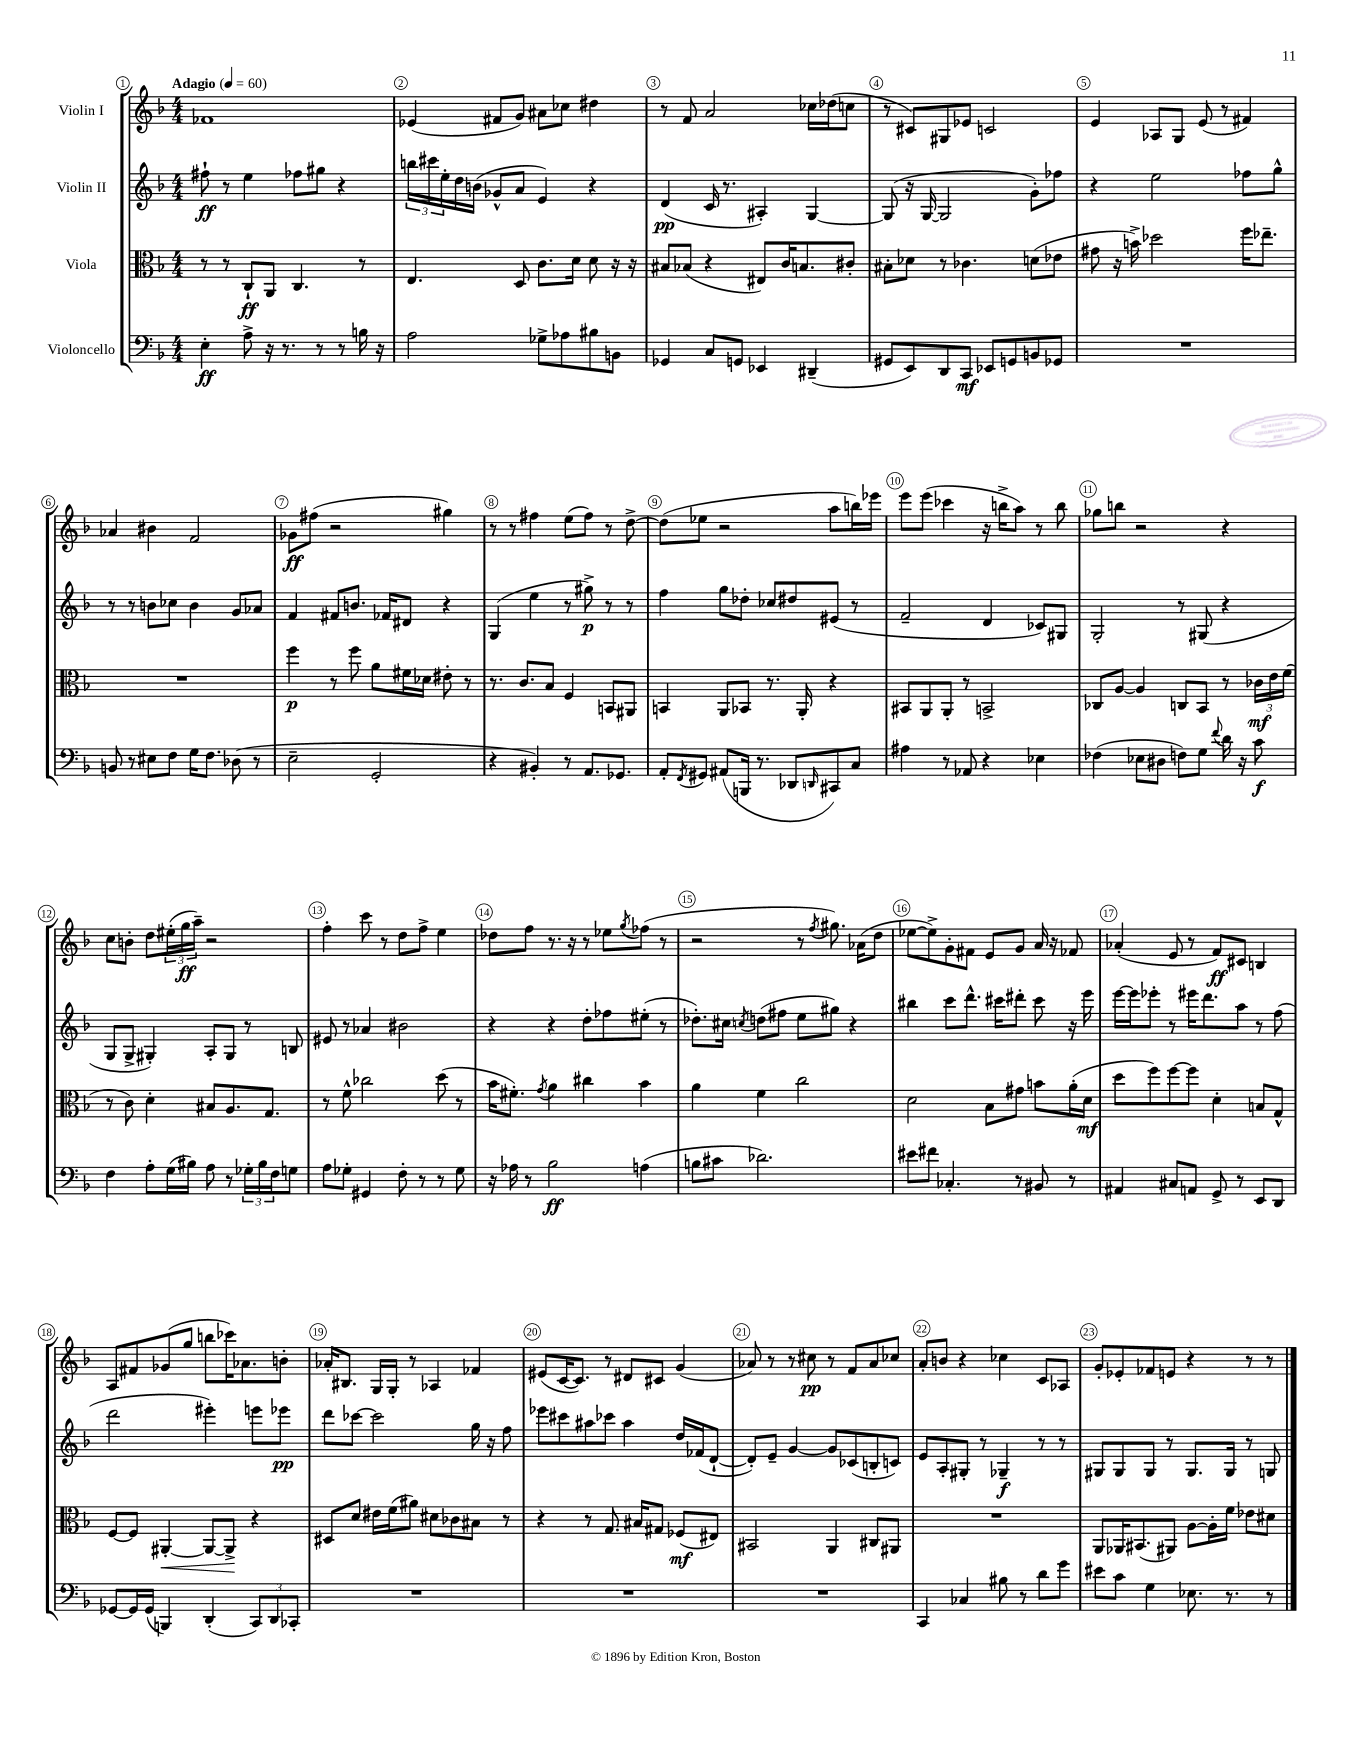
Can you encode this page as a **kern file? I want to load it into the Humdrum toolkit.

**kern	**kern	**kern	**kern
*staff4	*staff3	*staff2	*staff1
*clefF4	*clefC3	*clefG2	*clefG2
*k[b-]	*k[b-]	*k[b-]	*k[b-]
*M4/4	*M4/4	*M4/4	*M4/4
*MM60	*MM60	*MM60	*MM60
4E'	8r	8ff#`	1f-
.	8r	8r	.
8A^	8C`	4ee	.
16r	8AA	.	.
8.r	.	.	.
.	4.C	8ff-	.
8r	.	8gg#	.
8r	.	4r	.
16B	8r	.	.
16r	.	.	.
=	=	=	=
2A	4.E	24bb	(4e-
.	.	24ccc#	.
.	.	24ee'	.
.	.	16dd	.
.	.	(16b	.
.	.	8g-^^	8f#
.	8D	8a	8g)
8G-^	8.c	4e)	8a#
8A-	.	.	8cc-
.	16d	.	.
8B#	8d	4r	4dd#
8BB	16r	.	.
.	16r	.	.
=	=	=	=
4GG-	8B#	(4d	8r
.	(8B-	.	8f
8C	4r	16c	2a
.	.	8.r	.
8GG	.	.	.
4EE-	8E#)	4A#')	.
.	16c	.	.
.	8.B	.	.
(4DD#~	.	[4G	16cc-
.	.	.	(16dd-
.	8c#'	.	8cc
=	=	=	=
8GG#	8B#'	(8G]	8r
8EE)	8d-	16r	8c#)
.	.	[16G	.
8DD	8r	2G]	8G#
8CC	4.c-	.	8e-
8EE-	.	.	2c
8GG	.	.	.
8BB	(8d	8g')	.
8GG-	8e-	8ff-	.
=	=	=	=
1r	8g#	4r	4e
.	16r	.	.
.	16b^)	.	.
.	2dd-	2ee	8A-
.	.	.	8G
.	.	.	(8e
.	.	.	8r
.	16ff	8ff-	4f#)
.	8.ee-~	.	.
.	.	8gg^^	.
=	=	=	=
8BB	1r	8r	4a-
8r	.	8r	.
8E#	.	8b	4b#
8F	.	8cc-	.
16G	.	4b	2f
8.F	.	.	.
(8D-	.	8g	.
8r	.	8a-	.
=	=	=	=
2E~	4ff	4f	8g-
.	.	.	(8ff#
.	8r	8f#	2r
.	8ff	8.b	.
2GG'	8a	.	.
.	.	16f-	.
.	16f#	8d#	.
.	16d-	.	.
.	8e#'	4r	4gg#)
.	8r	.	.
=	=	=	=
4r	8.r	(4G	8r
.	.	.	8r
.	8.c	.	.
4BB#')	.	4ee	4ff#
.	8B-	.	.
8r	4F	8r	(8ee
8.AA	.	8gg#^)	8ff#)
.	8BB	8r	8r
8.GG-	.	.	.
.	8AA#	8r	[8dd^
=	=	=	=
8AA'	4BB	4ff	(8dd]
8qFF	.	.	.
8GG#	.	.	8ee-
(8AA#	8AA	8gg	2r
16BBB	8BB-	8dd-'	.
8.r	.	.	.
.	8.r	8cc-	.
8DD-	.	8dd#	.
.	16AA'	.	.
16qqDD	.	.	.
8CC#)	4r	(8e#	8aa
8C	.	8r	16bb)
.	.	.	16eee-
=	=	=	=
4A#	8BB#	2f~	8eee
.	8AA	.	(8eee
8r	8AA'	.	4ccc-
8AA-	8r	.	.
4r	2BB^	4d	16r
.	.	.	16bb^
.	.	.	8aa)
4E-	.	8c-)	8r
.	.	8G#	8bb
=	=	=	=
(4F-	8C-	2G'	8gg-
.	[8A	.	8bb
8E-	4A]	.	2r
8D#	.	.	.
8F)	8C	8r	.
8G	8BB-	(8G#	.
8qqf	.	.	.
16d	8r	4r	4r
16r	.	.	.
8c	24c-	.	.
.	24e	.	.
.	(24f	.	.
=	=	=	=
4F	8r	8G	8cc
.	8c)	8G^	8b'
8A'	4d'	4G#')	8dd
(16G	.	.	(24ee#'
.	.	.	24gg
16B#)	.	.	.
.	.	.	24aa~)
8A	8B#	8A'	2r
8r	8.A	8G#	.
24G-'	.	8r	.
24B#	.	.	.
.	8.G	.	.
24F	.	.	.
8G	.	8B	.
=	=	=	=
8A	8r	8e#	4ff'
8G-'	8f^^	8r	.
4GG#	2cc-	4a-	8ccc
.	.	.	8r
8F'	.	2b#	8dd
8r	.	.	8ff^
8r	(8dd	.	4ee
8G-	8r	.	.
=	=	=	=
16r	16b-	4r	8dd-
16A-	8.f#')	.	.
8r	.	.	8ff
.	8qg	.	.
2B-	4a	4r	8.r
.	.	.	16r
.	4cc#	8dd'	8r
.	.	8ff-	8ee-
.	.	.	8qgg
(4A	4b-	(8ee#'	(8ff-
.	.	8r	8r
=	=	=	=
8B	4a	8.dd-')	2r
8c#	.	.	.
.	.	16cc#	.
.	.	8qcc	.
2.d-)	4f	(8dd	.
.	.	8ff#	.
.	2cc	8ee	8r
.	.	.	8qff
.	.	8gg#)	8.gg#)
.	.	4r	.
.	.	.	(16a-
.	.	.	8dd
=	=	=	=
8e#	2d	4bb#	[8ee-
8f#	.	.	8ee-^])
4.C-'	.	8ccc	8g'
.	.	8.ddd^^	8f#
.	8B-	.	8e
.	.	16ccc#	.
8r	8g#	8ddd#'	8g
8BB#	8b	8ccc#	16a
.	.	.	16r
8r	(16a'	16r	8f-
.	16d	16eee	.
=	=	=	=
4AA#	8dd	[16eee	(4a-'
.	.	16eee]	.
.	8ff)	8eee-'	.
8C#	[8ff	8r	8e
8AA	8ff]	16eee#	8r
.	.	8.ddd	.
8GG^	4d'	.	8f)
8r	.	8aa	8c#
8EE	8B	8r	4B
8DD	8G^^	(8ff	.
=	=	=	=
[8GG-	[8F	2ddd	8A
16GG-]	8F]	.	8f#
(16GG-	.	.	.
4BBB)	[4AA#'	.	(8g-
.	.	.	8gg
(4DD'	8AA#_	4eee#')	8bb
.	8AA#^]	.	16ccc-)
.	.	.	8.a-
12CC)	4r	8eee	.
12DD	.	.	.
.	.	8eee-	8b'
12CC-'	.	.	.
=	=	=	=
1r	8D#	8ddd	16a-'
.	.	.	8.B#
.	8d	[8ccc-	.
.	16e#	2ccc-]	16G
.	(16f	.	16G'
.	8a#)	.	8r
.	8d#	.	4A-
.	8c-	.	.
.	8B#	16gg	4f-
.	.	16r	.
.	8r	8ff	.
=	=	=	=
1r	4r	8eee-	(8e#
.	.	8ccc#	[16c
.	.	.	8.c])
.	8r	8aa#	.
.	8.G	8ccc-	8r
.	.	4aa#	8d#
.	16B#	.	.
.	8G#	.	8c#
.	(8F-	16dd	(4g
.	.	(16f-	.
.	8E#)	[8d`	.
=	=	=	=
1r	2BB#	8d'])	8a-)
.	.	8e~	8r
.	.	[4g	8r
.	.	.	8cc#
.	4AA	8g]	8r
.	.	(8c-	8f
.	8C#	8B'	8a-
.	8AA#	8c)	8cc-
=	=	=	=
4CC	1r	8e	8a'
.	.	8A'	8b
4C-	.	8G#'	4r
.	.	8r	.
8B#	.	4G-~	4cc-
8r	.	.	.
8d	.	8r	8c
8g	.	8r	8A-
=	=	=	=
8e#	8AA	8G#	8g'
8c	16AA-	8G#	8e-'
.	(8.BB#	.	.
4G	.	8G#	8f-
.	8AA#)	8r	8e
8.E-	[8A	8.G#	4r
.	16A']	.	.
8.r	16f	16G#	.
.	8e-	8r	8r
8r	8d#	8G	8r
==	==	==	==
*-	*-	*-	*-
